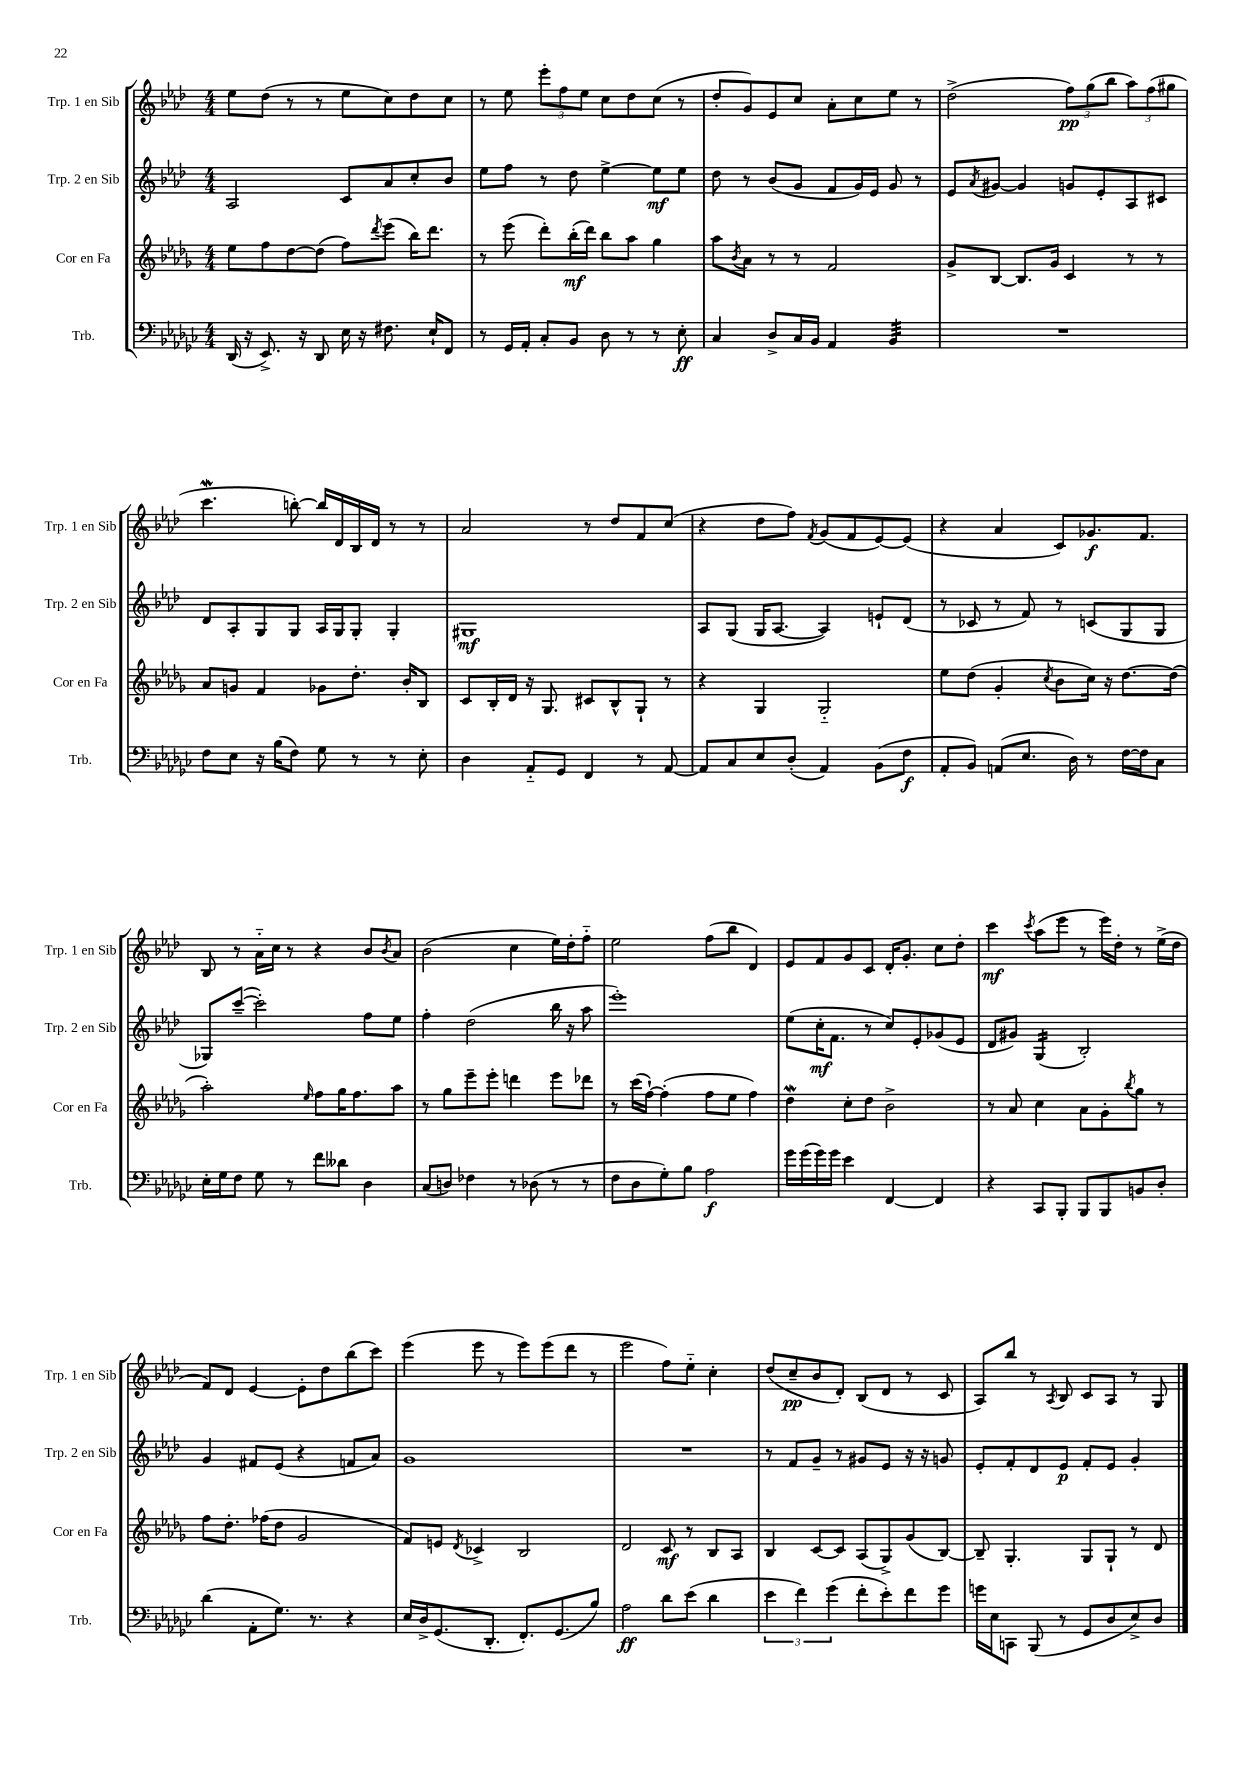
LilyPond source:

<<
\new StaffGroup <<
\new Staff = "s0" \with { instrumentName = "Trp. 1 en Sib" shortInstrumentName = "Trp. 1 en Sib" } {
    \clef treble \key aes \major \numericTimeSignature \time 4/4
    ees''8 des''8( r8 r8 ees''8 c''8) des''8 c''8 |
    r8 ees''8 \tuplet 3/2 { ees'''8-. f''8 ees''8 } c''8 des''8 c''8( r8 |
    des''8-. g'8) ees'8 c''8 aes'8-. c''8 ees''8 r8 |
    des''2->( \tuplet 3/2 { f''8\pp) g''8( bes''8 } \tuplet 3/2 { aes''8) f''8( gis''8 } |
    c'''4.\mordent b''8~-.) b''16 des'16 bes16 des'16 r8 r8 |
    aes'2 r8 des''8 f'8 c''8( |
    r4 des''8 f''8) \acciaccatura { f'8 } g'8( f'8 ees'8~) ees'8( |
    r4 aes'4 c'8) ges'8.\f f'8. |
    bes8 r8 aes'16-_ c''16 r8 r4 bes'8 \acciaccatura { bes'8 } aes'8 |
    bes'2( c''4 ees''16) des''16-. f''8-_ |
    ees''2 f''8( bes''8 des'4) |
    ees'8 f'8 g'8 c'8 des'16-. g'8.-. c''8 des''8-. |
    c'''4\mf \acciaccatura { c'''8 } aes''8( ees'''8 r8 ees'''16) des''16-. r8 ees''16->( des''16 |
    f'8) des'8 ees'4~ ees'8-. des''8 bes''8( c'''8) |
    ees'''4( ees'''8 r8 ees'''8) ees'''8( des'''8 r8 |
    ees'''2 f''8) ees''8-_ c''4-. |
    des''8( c''8--\pp bes'8 des'8-.) bes8( des'8 r8 c'8 |
    aes8) bes''8 r8 \acciaccatura { aes8 } bes8 c'8 aes8 r8 g8 \bar "|." |
}
\new Staff = "s1" \with { instrumentName = "Trp. 2 en Sib" shortInstrumentName = "Trp. 2 en Sib" } {
    \clef treble \key aes \major \numericTimeSignature \time 4/4
    aes2 c'8 aes'8 c''8-. bes'8 |
    ees''8 f''8 r8 des''8 ees''4~-> ees''8\mf ees''8 |
    des''8 r8 bes'8( g'8 f'8 g'16) ees'16 g'8 r8 |
    ees'8 \acciaccatura { aes'8 } gis'8~ gis'4 g'8 ees'8-. aes8 cis'8 |
    des'8 aes8-. g8 g8 aes16 g16 g8-. g4-. |
    gis1\mf |
    aes8 g8( g16 aes8.~ aes4) e'8-! des'8( |
    r8 ces'8 r8 f'8) r8 c'8( g8 g8 |
    ges8) c'''8~--( c'''2-.) f''8 ees''8 |
    f''4-. des''2( bes''16 r16 aes''8 |
    ees'''1-.) |
    ees''8( c''16-.\mf f'8. r8 c''8) ees'8-. ges'8( ees'8 |
    des'8 gis'8) g4:16( bes2-.) |
    g'4 fis'8 ees'8( r4 f'8 aes'8) |
    g'1 |
    R1 |
    r8 f'8 g'8-- r8 gis'8 ees'8 r16 r16 g'8 |
    ees'8-. f'8-. des'8 ees'8\p f'8-. ees'8 g'4-. \bar "|." |
}
\new Staff = "s2" \with { instrumentName = "Cor en Fa" shortInstrumentName = "Cor en Fa" } {
    \clef treble \key des \major \numericTimeSignature \time 4/4
    ees''8 f''8 des''8~ des''8( f''8) \acciaccatura { des'''8 } ees'''8( bes''16) des'''8. |
    r8 ees'''8( des'''8-.) bes''16-.\mf( des'''16) bes''8 aes''8 ges''4 |
    aes''8 \acciaccatura { bes'8 } aes'8 r8 r8 f'2 |
    ges'8-> bes8~ bes8. ges'16 c'4 r8 r8 |
    aes'8 g'8 f'4 ges'8 des''8.-. bes'16-. bes8 |
    c'8 bes16-. des'16 r16 ges8. cis'8 bes8-^ ges8-! r8 |
    r4 ges4 ges2-_ |
    ees''8 des''8( ges'4-. \acciaccatura { c''8 } bes'8 c''16) r16 des''8.~ des''16( |
    aes''2-.) \grace { ees''16 } f''8 ges''16 f''8. aes''8 |
    r8 ges''8 ees'''8-- ees'''8-. d'''4 ees'''8 des'''8 |
    r8 c'''16( f''16~-!) f''4-.( f''8 ees''8 f''4) |
    des''4\mordent c''8-. des''8 bes'2-> |
    r8 aes'8 c''4 aes'8 ges'8-. \acciaccatura { bes''8 } ges''8 r8 |
    f''8 des''8.-. fes''16( des''8 ges'2 |
    f'8) e'8 \acciaccatura { des'8 } ces'4-> bes2 |
    des'2 c'8\mf r8 bes8 aes8 |
    bes4 c'8~ c'8 aes8( ges8->) ges'8( bes8~) |
    bes8-- ges4.-. ges8 ges8-! r8 des'8 \bar "|." |
}
\new Staff = "s3" \with { instrumentName = "Trb." shortInstrumentName = "Trb." } {
    \clef bass \key ges \major \numericTimeSignature \time 4/4
    des,16( r16 ees,8.->) r16 des,8 ees16 r16 fis8. ees16-! f,8 |
    r8 ges,16 aes,16-. ces8-. bes,8 des8 r8 r8 ees8-.\ff |
    ces4 des8-> ces16 bes,16 aes,4 bes,4:32 |
    R1 |
    f8 ees8 r16 bes16( f8) ges8 r8 r8 ees8-. |
    des4 aes,8-_ ges,8 f,4 r8 aes,8~ |
    aes,8 ces8 ees8 des8-.( aes,4) bes,8( f8\f |
    aes,8-. bes,8) a,8( ees8. des16) r8 f16~ f16 ces8 |
    ees16-. ges16 f8 ges8 r8 f'8 deses'8 des4 |
    ces8( d8) fes4 r8 des8( r8 r8 |
    f8 des8 ges8-.) bes8 aes2\f |
    ges'16 ges'16( ges'16) ges'16 ees'4 f,4~ f,4 |
    r4 ces,8 bes,,8-. bes,,8 bes,,8 b,8 des8-. |
    des'4( aes,8-. ges8.) r8. r4 |
    ees16 des16-> ges,8.( des,8.-. f,8.-.) ges,8.( bes8) |
    aes2\ff des'8 ees'8( des'4 |
    \tuplet 3/2 { ees'4 f'4) ges'4( } f'8-. ees'8-.) f'8 ges'8 |
    g'16 ees16 c,8 bes,,8( r8 ges,8 des8 ees8->) des8 \bar "|." |
}
>>
>>
\layout { \context { \Score \remove "Bar_number_engraver" } }
